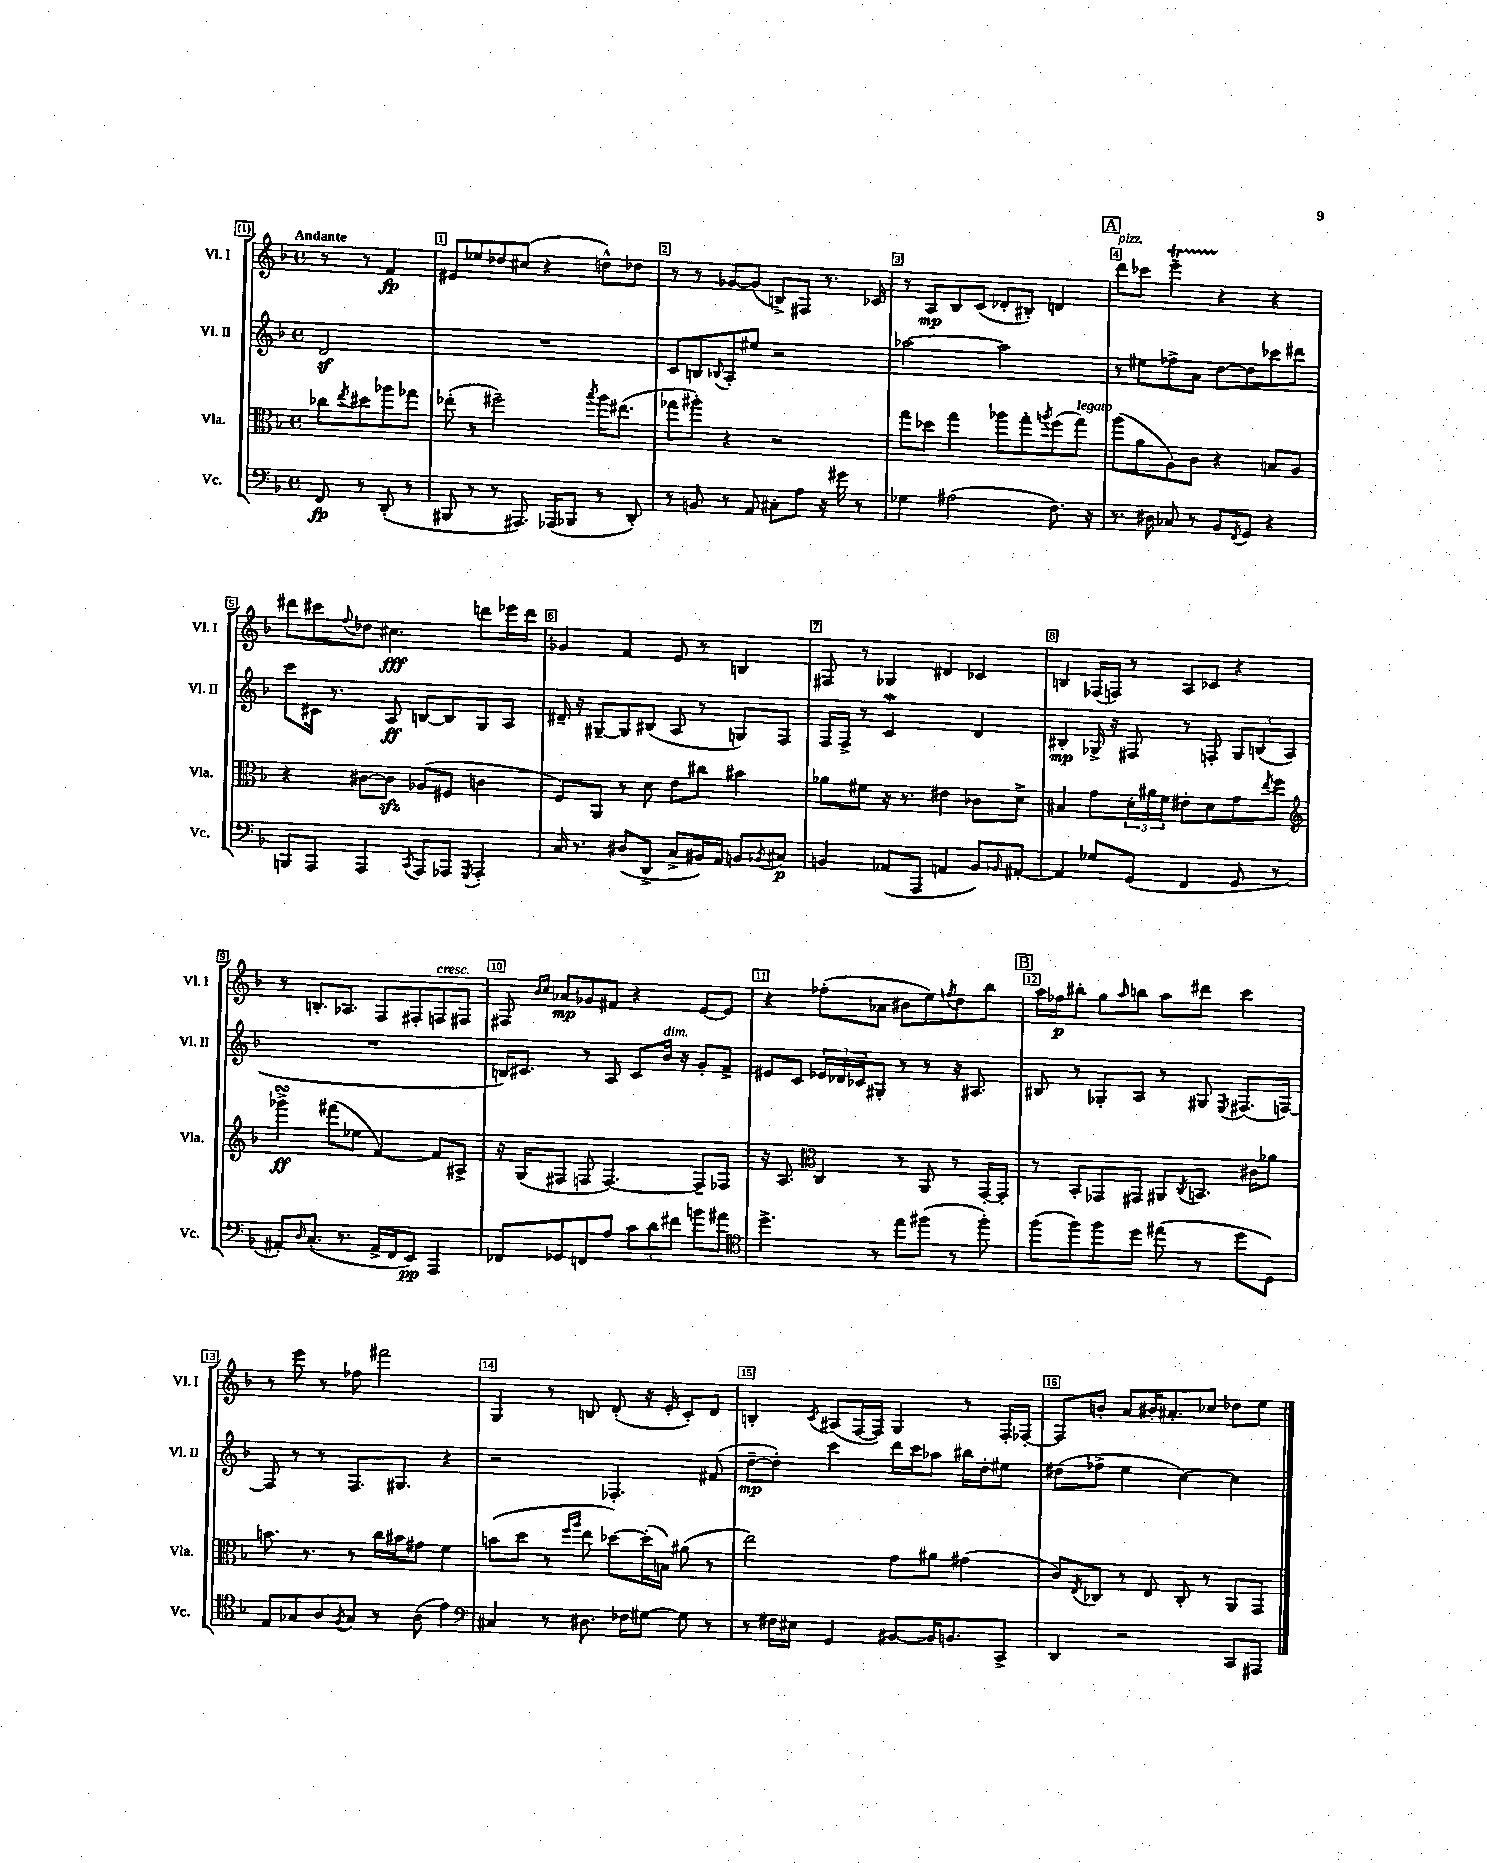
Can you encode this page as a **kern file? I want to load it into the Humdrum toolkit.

**kern	**dynam	**kern	**dynam	**kern	**dynam	**kern	**dynam
*part4	*part4	*part3	*part3	*part2	*part2	*part1	*part1
*staff4	*staff4	*staff3	*staff3	*staff2	*staff2	*staff1	*staff1
*I"Vc.	*	*I"Vla.	*	*I"Vl. II	*	*I"Vl. I	*
*I'Vc.	*	*I'Vla.	*	*I'Vl. II	*	*I'Vl. I	*
*clefF4	*	*clefC3	*	*clefG2	*	*clefG2	*
*k[b-]	*	*k[b-]	*	*k[b-]	*	*k[b-]	*
*M4/4	*	*M4/4	*	*M4/4	*	*M4/4	*
*met(c)	*	*met(c)	*	*met(c)	*	*met(c)	*
=	=	=	=	=	=	=	=
!	!	!	!	!	!	!LO:TX:a:B:t=Andante	!
8FF/	fp	8cc-X\L	.	2dz/	.	8r	.
.	.	8qee/	.	.	.	.	.
8r	.	8dd#X\	.	.	.	8r	.
(8DD'/	.	8aa-X\	.	.	.	4f/	fp
8r	.	8gg-X\J	.	.	.	.	.
=1	=1	=1	=1	=1	=1	=1	=1
8BBB#X/	.	(8ee-X'\	.	1r	.	8e#X/L	.
8r	.	8r	.	.	.	8ee-X/	.
8r	.	2ff#X~\)	.	.	.	8dd-X/	.
8.AAA#X/)	.	.	.	.	.	(8cc#X/J	.
.	.	.	.	.	.	4r	.
(16AAA-X/KL	.	.	.	.	.	.	.
8BBB-X/J	.	.	.	.	.	.	.
.	.	8qbb-/	.	.	.	.	.
8r	.	16aa\KL	.	.	.	8ddn^^\L)	.
.	.	(8.ee#X\J	.	.	.	.	.
8DD'/)	.	.	.	.	.	8dd-X\J	.
=2	=2	=2	=2	=2	=2	=2	=2
8r	.	8gg-X\L	.	8c/L	.	8r	.
8BBn/	.	8aa#X'\J)	.	8Bn/	.	8r	.
.	.	.	.	8qqB-X/	.	.	.
8r	.	4r	.	8A'/	.	[8g-X/L	.
8AA/	.	.	.	8ee#X/J	.	(8g-/J]	.
8C#X'\L	.	2r	.	2r	.	8Bn^/L)	.
8A\J	.	.	.	.	.	8F#X/J	.
16r	.	.	.	.	.	8.r	.
16g#X\	.	.	.	.	.	.	.
8r	.	.	.	.	.	.	.
.	.	.	.	.	.	16c-X/	.
=3	=3	=3	=3	=3	=3	=3	=3
4G-X\	.	8gg\L	.	[2aa-X\	.	8r	.
.	.	8dd-X\J	.	.	.	8A/L	mp
(2A#X\	.	4gg\	.	.	.	8B-/	.
.	.	.	.	.	.	(8c/J	.
.	.	8aa-X\L	.	2aa-\]	.	8d-X'/L	.
.	.	8gg'\	.	.	.	8B#X'/J)	.
.	.	8qaan/	.	.	.	.	.
8.F\)	.	(8ff\	.	.	.	4dn/	.
!	!	!LO:TX:a:i:t=legato	!	!	!	!	!
.	.	8gg\J)	.	.	.	.	.
16r	.	.	.	.	.	.	.
!!LO:REH:place=s1:t=A
=4	=4	=4	=4	=4	=4	=4	=4
!	!	!	!	!	!	!LO:TX:a:i:t=pizz.	!
8.r	.	(8aa\L	.	8r	.	8ddd\L	.
.	.	8a\	.	8ee#X\L	.	8ccc-X\J	.
16D#X\	.	.	.	.	.	.	.
8C-X/	.	8A\)	.	8ff-X^\	.	4eeet~\	.
8r	.	8c\J	.	8a\J	.	.	.
8BB-/L	.	4r	.	[8dd\L	.	4r	.
8qFF/	.	.	.	.	.	.	.
8GG/J	.	.	.	8dd\]	.	.	.
4r	.	8Bn/L	.	8ccc-X\	.	4r	.
.	.	8A/J	.	8ddd#X\J	.	.	.
!!LO:LB:g=z
=5	=5	=5	=5	=5	=5	=5	=5
8BBBn/L	.	4r	.	8ccc\L	.	8ddd#X\L	.
8AAA/J	.	.	.	16c#X\Jk	.	8ccc#X\	.
.	.	.	.	8.r	.	.	.
.	.	.	.	.	.	8qqff/	.
4AAA/	.	[8c#X\L	.	.	.	8dd-X\J	.
.	.	8c#zz\J]	.	8A/	ff	4.cc#X\	fff
8qCC/	.	.	.	.	.	.	.
8AAA/L	.	(8A-X/L	.	[8Bn/L	.	.	.
8AAA-X/J	.	8F#X/J	.	8B/]	.	.	.
8qGGG/	.	.	.	.	.	.	.
4AAA-'/	.	4cn\	.	8G/	.	8dddn\L	.
.	.	.	.	8A/J	.	16eee-X\L	.
.	.	.	.	.	.	16ddd\JJ	.
=6	=6	=6	=6	=6	=6	=6	=6
16C/	.	8F/L)	.	16d#X~/	.	4g-X/	.
8.r	.	.	.	16r	.	.	.
.	.	8AA/J	.	[8G#X~/L	.	.	.
(8D#X/L	.	8r	.	8G#/]	.	4f/	.
8DD^/J	.	8d\	.	(8B#X/J	.	.	.
8C^/L	.	8e\L	.	8A/	.	8e/	.
16BB#X/L)	.	8cc#X\J	.	8r	.	8r	.
16AA/JJ	.	.	.	.	.	.	.
8BBn/L	.	4b#X\	.	8Gn/L)	.	4Bn/	.
8qBB-X/	.	.	.	.	.	.	.
8C#X/J	p	.	.	8F/J	.	.	.
=7	=7	=7	=7	=7	=7	=7	=7
4BBn/	.	8a-X\L	.	16F/LL	.	8F#X/	.
.	.	.	.	16F^/JJ	.	.	.
.	.	8f#X\J	.	8r	.	8r	.
(8AA-X/L	.	16r	.	2cW/	.	4G-X/	.
.	.	8.r	.	.	.	.	.
8AAA/J	.	.	.	.	.	.	.
4AAn/	.	4e#X\	.	.	.	4d#X/	.
8BB/L)	.	8c-X\L	.	4d/	.	4c-X/	.
16qqBB-X/	.	.	.	.	.	.	.
[8AA#X'/J	.	8d^\J	.	.	.	.	.
=8	=8	=8	=8	=8	=8	=8	=8
4AA#/]	.	4B#X/	.	4B#X'/	mp	4Bn/	.
8G-X/L	.	8g\L	.	16G-X^/	.	(16F-X/LL	.
.	.	.	.	16r	.	16Fn/JJ)	.
(8GG/J	.	24d'\L	.	8F#X/	.	8r	.
.	.	24a#X\	.	.	.	.	.
.	.	24f\JJ	.	.	.	.	.
4FF/	.	8e#X'\L	.	8r	.	8A/L	.
.	.	8d\	.	8Fn'/	.	8c-X/J	.
8GG/	.	8g\	.	12G-/L	.	4r	.
.	.	.	.	(12Bn/	.	.	.
.	.	8qee/	.	.	.	.	.
8r	.	8ff\J	.	.	.	.	.
.	.	.	.	12A/J	.	.	.
!!LO:LB:g=z
=9	=9	=9	=9	=9	=9	=9	=9
*	*	*clefG2	*	*	*	*	*
8AA#X'/L)	.	4ggg-XsSSs^\	ff	1r	.	8r	.
16qqD/	.	.	.	.	.	.	.
(8.C'/J	.	.	.	.	.	8.Bn'/L	.
.	.	(8fff#X\L	.	.	.	.	.
8.r	.	.	.	.	.	8.A-X/J	.
.	.	8ee-X\J	.	.	.	.	.
16AA#^/LL	.	[4f/)	.	.	.	8F/L	.
16FF/J	.	.	.	.	.	.	.
8EE/J)	pp	.	.	.	.	8F#X'/	.
!	!	!	!	!	!	!LO:TX:a:i:t=cresc.	!
4AAA/	.	8f/L]	.	.	.	8Fn/	.
.	.	8A#X^/J	.	.	.	8F#X/J	.
=10	=10	=10	=10	=10	=10	=10	=10
8FF-X/L	.	16r	.	16Bn/KL)	.	8F#X/	.
.	.	(16G/KL	.	8.c#X/J	.	.	.
.	.	.	.	.	.	16qqb-/LL	.
.	.	.	.	.	.	16qqcc/JJ	.
8GG-X/	.	8F#X/J	.	.	.	8a-X/L	mp
8FFn/	.	8Fn/	.	8r	.	8g-X/	.
8A/J	.	[4.F/)	.	8A/	.	8f#X/J	.
12c\L	.	.	.	8c#/L	.	4r	.
12d\	.	.	.	.	.	.	.
!	!	!	!	!LO:TX:a:i:t=dim.	!	!	!
.	.	.	.	16b-/Jk	.	.	.
12f#X\J	.	.	.	.	.	.	.
.	.	.	.	16r	.	.	.
8bn\L	.	8F~/L]	.	8g'/L	.	[8e/L	.
8a#X\J	.	8F-X/J	.	8f^/J	.	8e/J]	.
=11	=11	=11	=11	=11	=11	=11	=11
*clefC4	*	*	*	*	*	*	*
4.dd^\	.	16r	.	8e#X/L	.	4r	.
.	.	8.A/	.	.	.	.	.
.	.	.	.	8c/J	.	.	.
*	*	*clefC3	*	*	*	*	*
.	.	4C/	.	24e-X/LL	.	(8ff-X'\L	.
.	.	.	.	24d-X/	.	.	.
.	.	.	.	24c-X/J	.	.	.
8r	.	.	.	8G#X'/J	.	8a-X\J	.
8ee\L	.	8r	.	8r	.	8b#X\L	.
(8ff#X\J	.	8AA/	.	8r	.	8ee\)	.
.	.	.	.	.	.	8qffn/	.
8r	.	8r	.	16r	.	8dd\	.
.	.	.	.	8.A#X/	.	.	.
8ff#'\)	.	[16GG'/LL	.	.	.	8bb-\J	.
.	.	16GG'/JJ]	.	.	.	.	.
!!LO:REH:place=s1:t=B
=12	=12	=12	=12	=12	=12	=12	=12
(8ff\L	.	8r	.	8B#X/	.	16aa\LL	.
.	.	.	.	.	.	16ff-X\J	p
8ff\)	.	8BB-'/L	.	8r	.	8bb#X'\J	.
8ff\	.	8GG-X/	.	8G-X'/L	.	8gg\L	.
.	.	.	.	.	.	16qqaa/	.
8dd\J	.	8GG#X/J	.	8A/J	.	8bbn\J	.
(8ee#X\	.	8AA#X/L	.	8r	.	8aa\L	.
.	.	8qC/	.	.	.	.	.
8r	.	8.BBn/J	.	8G#X/	.	8ddd#X\J	.
.	.	.	.	8qE/	.	.	.
8dd\L	.	.	.	(8.F#X/L	.	4ccc\	.
.	.	16c#X\KL	.	.	.	.	.
8D\J)	.	8a-X\J	.	.	.	.	.
.	.	.	.	[16Fn/Jk)	.	.	.
!!LO:LB:g=z
=13	=13	=13	=13	=13	=13	=13	=13
8E/L	.	8.bn\	.	8F/]	.	8r	.
8G-X/	.	.	.	8r	.	8eee\	.
.	.	8.r	.	.	.	.	.
8A/	.	.	.	8r	.	8r	.
8qF/	.	.	.	.	.	.	.
8G-/J	.	8r	.	8.F/L	.	8ff-X\	.
8r	.	16cc\LL	.	.	.	2fff#X\	.
.	.	16b#X\J	.	8.G#X/J	.	.	.
(8A\	.	8g#X\J	.	.	.	.	.
4e\)	.	4f\	.	4r	.	.	.
=14	=14	=14	=14	=14	=14	=14	=14
*clefF4	*	*	*	*	*	*	*
4C#X/	.	(8bn\L	.	2r	.	4G/	.
.	.	8dd\J	.	.	.	.	.
8r	.	8r	.	.	.	8r	.
.	.	16qqff/LL	.	.	.	.	.
.	.	16qqaa/JJ	.	.	.	.	.
8.D#X\	.	8ee\	.	.	.	8Bn/	.
.	.	[8dd-X\L)	.	4.F-X'/	.	(8d'/	.
16F-X\KL	.	.	.	.	.	.	.
[8G#X\J	.	(16dd-'\L]	.	.	.	16r	.
.	.	16Bn\JJ)	.	.	.	16e'/	.
8G#\]	.	(8a#X\	.	.	.	8c'/L)	.
8r	.	8r	.	(8f#X/	.	8d/J	.
=15	=15	=15	=15	=15	=15	=15	=15
8r	.	2ee\)	.	[8dd~\L	mp	4Bn'/	.
16F#X\LL	.	.	.	8dd'\J])	.	.	.
16E#X\JJ	.	.	.	.	.	.	.
.	.	.	.	.	.	8qc/	.
4GG/	.	.	.	4ccc\	.	(8A#X/L	.
.	.	.	.	.	.	[16F/L	.
.	.	.	.	.	.	16F/JJ])	.
[8BB#X/L	.	8g\L	.	16ddd\LL	.	4G/	.
.	.	.	.	16ccc\J	.	.	.
16BB#/K]	.	8a#X\J	.	8aa-X\J	.	.	.
8.BBn/	.	.	.	.	.	.	.
.	.	(4g#X\	.	16bb#X\LL	.	8r	.
.	.	.	.	16dd'\J	.	.	.
8CC^/J	.	.	.	8ee#X\J	.	16F'/LL	.
.	.	.	.	.	.	[16F-X'/JJ	.
=16	=16	=16	=16	=16	=16	=16	=16
4DD/	.	8c/L)	.	(8dd#X\L	.	8F-/L]	.
.	.	8qE/	.	.	.	.	.
.	.	8C-X/J	.	8ff-X^\J	.	8bn'/J	.
2r	.	8r	.	4ee\	.	8a/L	.
.	.	8E/	.	.	.	16b#X'/K	.
.	.	.	.	.	.	8.a#X'/	.
.	.	8C-'/	.	[4cc\)	.	.	.
.	.	8r	.	.	.	8cc-X/J	.
8CC/L	.	8AA/L	.	4cc\]	.	8dd-X\L	.
8AAA#X/J	.	8GG/J	.	.	.	8ee\J	.
==	==	==	==	==	==	==	==
*-	*-	*-	*-	*-	*-	*-	*-
